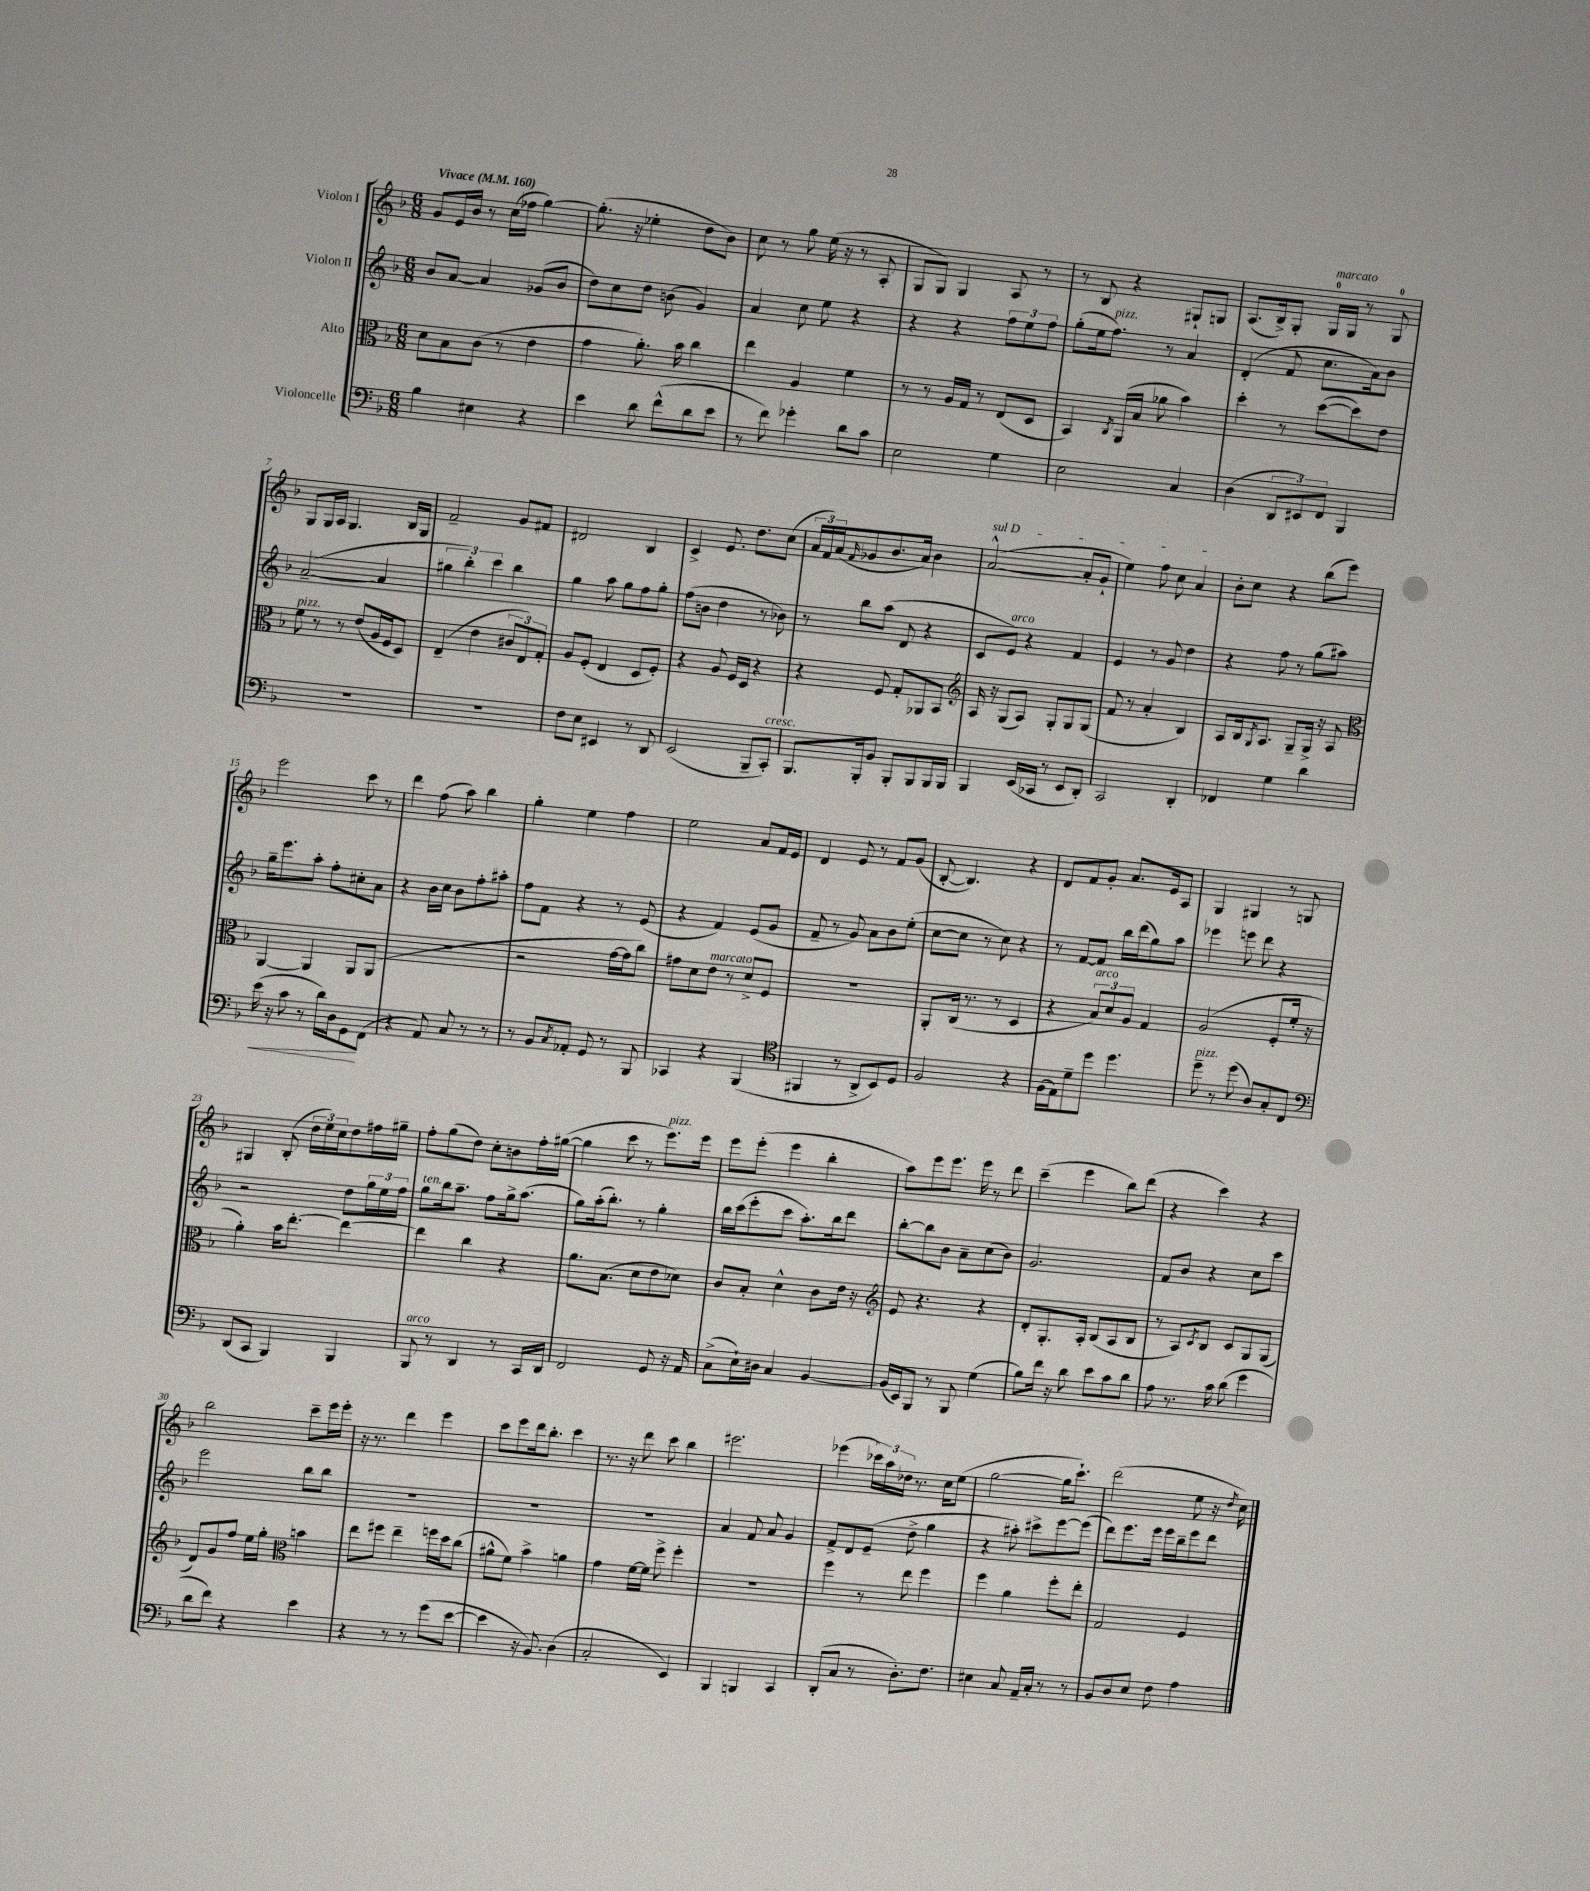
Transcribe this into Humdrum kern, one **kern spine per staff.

**kern	**kern	**kern	**kern
*staff4	*staff3	*staff2	*staff1
*clefF4	*clefC3	*clefG2	*clefG2
*k[b-]	*k[b-]	*k[b-]	*k[b-]
*M6/8	*M6/8	*M6/8	*M6/8
*MM160	*MM160	*MM160	*MM160
4B-\	8d\L	8b-/L	8g/L
.	8B-\	[8a/J	16e/L
.	.	.	16b-/JJ
4E#\	(8c\J	4a/]	8r
.	8r	.	(16cc\LL
.	.	.	16ff-\JJ
4r	4e\	(8g-/L	[4gg\)
.	.	8b-/J	.
=	=	=	=
4e\	4g\	8dd\L)	(8.gg'\]
.	.	8cc\	.
.	.	.	16r
8d\	8.a'\)	8dd\J	4ee-'\
(8f^^\L	.	(8b\	.
.	16b-\	.	.
8d\	4cc\	4g/)	8dd\L
8e\J	.	.	8b-\J)
=	=	=	=
8r	4ee\	4a/	8cc\
8f\)	.	.	8r
4g-'\	4A/	8cc\	8gg\
.	.	8ee\	(16ee\
.	.	.	16r
8d\L	4f\	4r	8r
8c\J	.	.	8A'/
=	=	=	=
2E\	8r	4r	8G/L
.	8r	.	8G/J)
.	16A/LL	4r	4G/
.	16G/JJ	.	.
.	8r	.	.
4G\	(8E/L	12ff\L	8A/
.	.	12ee\	.
.	8D/J	.	8r
.	.	12ff\J	.
=	=	=	=
2E\	4BB-/)	(8gg'\L	8r
.	.	16ee\k	8B-/
.	.	8.ff\J)	.
.	8qC/	.	.
.	(16AA/LL	.	4r
.	16B-/JJ	.	.
.	8a-\	8r	.
4C/	4b-\)	4a/	8G#`/L
.	.	.	8G/J
=	=	=	=
(4D\	4dd'\	(4d'/	(8.A/L
.	.	.	16B-^/k)
12DD/L	8r	8f/	8G'/J
12EE#/)	.	.	.
.	([8dd\L	8.cc\L	16G/LL
12FF/J	.	.	.
.	.	.	16G/JJ
4BBB-/	8dd\])	.	8r
.	.	16a\k)	.
.	8e\J	8b-\J	8G/
=	=	=	=
2.r	8f\	([2a~/	8G/L
.	8r	.	16G/L
.	.	.	16A/JJ
.	8r	.	4.G/
.	(8e/L	.	.
.	16A/L	4a/]	.
.	16F/J	.	.
.	8D/J)	.	16B-/LL
.	.	.	16G/JJ
=	=	=	=
2.r	(4E~/	6gg#\	2f~/
.	.	6bb-'\)	.
.	4e\	.	.
.	.	6ccc\	.
.	12c#/L	4bb-\	8g/L
.	12E/)	.	.
.	.	.	8f#/J
.	12G'/J	.	.
=	=	=	=
8F\L	8A/L	4gg\	2d#/
8E\J	(8F'/J	.	.
4EE#/	4E/	8aa\	.
.	.	8gg\L	.
8r	8D/L	8ff\	4B-/
8DD/	8F'/J)	8gg'\J	.
=	=	=	=
(2EE/	4r	(8ff\L	4c^/
.	.	8b\J	.
.	8A/	4dd\	8.e/
.	16F/LL	.	.
.	16D/JJ	.	8.dd\L
8BBB-~/L	4r	8r	.
8CC'/J)	.	8b-\)	(8cc\J
=	=	=	=
8.BBB-/L	4r	8r	24a/LL
.	.	.	24f/)
.	.	.	(24a/J
.	.	.	16qqf/
.	.	8bb-\L	8g-/
16BBB-'/k	.	.	.
8BB-/J	8F/	(8aa\J	8.b-/
8BBB-'/L	8G'/L	8d/	.
.	.	.	16a/Jk)
8BBB-/	8AA-/	4r	4b-\
16BBB-/L	8BB-/J	.	.
16BBB-/JJ	.	.	.
=	=	=	=
*	*clefG2	*	*
4BBB-/	16A/	8c/L	([2a^^/
.	16r	.	.
.	(8G/L	8e/J)	.
(16EE/LL	8A/J)	4r	.
16CC-/JJ	.	.	.
8r	8G'/L	.	.
8EE/L	8G/	4f/	8a'/]L
8DD'/J)	(8G/J	.	8g`/J
=	=	=	=
2CC/	8f/	4e/	4ee\)
.	8r	.	.
.	4a'/	8r	8ff\
.	.	8g/	8cc\
4DD'/	4B-/)	4dd\	4a/
=	=	=	=
4FF-/	8A/L	4r	8b-'\L
.	16B-/k	.	8cc\J
.	8qG/	.	.
.	8.A/J	.	.
4G\	.	8ff\	4r
.	8G~/L	8r	.
4d\	16G^/Jk	(8gg\L	(8bb-\L
.	16r	.	.
.	8A/	8aa#\J)	8eee\J)
=	=	=	=
*	*clefC3	*	*
(16e\	[4AA/	16gg~\LK	2eee\
16r	.	8.eee\	.
8c\	.	.	.
8r	4AA/]	8aa'\J	.
16d\LL)	.	8ff'\L	.
16D\J	.	.	.
8GG\	8AA/L	8cc#'\	8ccc\
(8FF\J	(8AA/J	8a\J	8r
=	=	=	=
4r	2.r	4r	4ddd\
8AA/)	.	16b-\LL	(8ff\
.	.	16cc\JJ	.
8C/	.	8b-\L	8aa\)
8r	.	8ff'\	4bb-\
8r	.	8aa#'\J	.
=	=	=	=
8r	2r	8ff\L	4gg'\
8BB-/L	.	8f\J	.
8qC/	.	.	.
8AA-'/J	.	4r	4ee\
8GG/	.	.	.
8r	[16g\LL	8r	4ff\
.	16g\]J	.	.
8BBB-/	8cc\J)	(8e/	.
=	=	=	=
4CC-/	8g#\L	4r	2ee\
.	8d\	.	.
4r	8e\J	4f/)	.
.	8r	.	.
(4BBB-/	8d^/L	(8e/L	8a/L
.	8F/J	8g/J	16f/L
.	.	.	16e/JJ
=	=	=	=
*clefC4	*	*	*
4FF#/	2.r	8f~/	4d/
.	.	8r	.
8r	.	8g/)	8e/
8AA^/L	.	8a\L	8r
8BB-/)	.	8b-\	8f/L
8D/J	.	(8ee'\J	(8g/J
=	=	=	=
2F/	8AA'/L	[8cc\L	[8B-'/
.	(16C/Jk	8cc\]J	4.B-/])
.	8.r	.	.
.	.	8r	.
.	8r	8cc\)	.
4r	4D/	4r	4r
=	=	=	=
(16F\LL	4r	8r	8d/L
16E\J)	.	.	.
8d~\	.	[8f/L	8f/
8dd\J	12B-/L)	8f/]J	8g'/J
.	12d/	.	.
4.dd\	.	16bb-\LL	8.a/L
.	12A/J	.	.
.	.	(16ddd\J	.
.	4G/	8gg\)	.
.	.	.	16e/k
.	.	8aa\J	8A/J
=	=	=	=
8dd~\	(2A/	4eee-\	4G/
8r	.	.	.
(8dd\	.	8eee\	4G#/
8A/L)	.	8ddd\	.
8G'/	8F'/L	4r	8r
8C/J	16f'/Jk	.	8G/
.	16r	.	.
=	=	=	=
*clefF4	*	*	*
(8DD/L	4a'\)	2r	4G#/
8CC/J	.	.	.
4BBB-/)	16b-\LK	.	(8B-'/
.	[8.ee'\J	.	.
.	.	.	24dd\LL
.	.	.	24ee\)
.	.	.	24cc\J
4BBB-/	4ee\_	8dd\L	8dd\
.	.	24gg\L	16ff#\L
.	.	24ee\	.
.	.	.	16gg#~\JJ
.	.	24ff\JJ	.
=	=	=	=
8BBB-/	4ee\]	8gg\L	8ff'\L
8r	.	16bb-\k	(8gg\
.	.	8.aa~\J	.
4DD/	4cc\	.	8dd\J)
.	.	8ff\L	8cc'\L
8r	4r	16gg^\k	8b\
.	.	(8.aa\J	.
16CC/LL	.	.	16ff'\L
16DD/JJ	.	.	([16gg#\JJ
=	=	=	=
2FF/	8.a\L	8gg\L)	4gg#\]
.	.	(16aa'\k	.
.	(8.B-\J	8.bb-'\J)	.
.	.	.	8ccc\
.	8d\L	8r	8r
8GG/	8e\	4gg'\	8.eee\L)
16r	8d-\J)	.	.
16AA/	.	.	16eee\Jk
=	=	=	=
(8C^\L	8c/L	16bb-\LL	8eee\L
.	.	(16ccc\J	.
16E`\L)	8B-'/J	8eee'\	(8eee'\J
16D#\JJ	.	.	.
4C/	4d^^\	8ccc\J	4eee\
.	.	8.aa'\L)	.
[4BB-/	8c\L	.	4bb-'\
.	.	16bb-\k	.
.	16e\Jk	8ddd\J	.
.	16r	.	.
=	=	=	=
*	*clefG2	*	*
(16BB-/]LL	8e/	[8bb-'\L	8aa\L)
16EE/J)	.	.	.
8BBB-/J	4.r	8bb-\]	8eee\
8r	.	8b-\J	8.eee\J
8BBB-/	.	8a~\L	.
.	.	.	16eee\
(4G\	4r	(8cc\	8r
.	.	8b-\J)	8ddd\
=	=	=	=
8B-\L)	8d'/L	2.g/	(4ccc~\
16f\Jk	8.G'/	.	.
16r	.	.	.
8d\	.	.	4eee\
.	16A'/Jk	.	.
8e\L	(8B-/L	.	.
8c\	8A/	.	8bb-\L)
8d\J	8B-/J	.	(8ddd\J
=	=	=	=
8A\	8r	8f/L	4r
8.r	8A/L)	8b-/J	.
.	8qc/	.	.
.	8B-/J	4r	4ccc\)
16c\	.	.	.
(8d\	8c/L	.	.
4g\	8G/	8cc\L	4r
.	(8G/J	8ccc\J	.
=	=	=	=
8d\L	8d/L)	2eee\	2bb-\
8f\J)	8g/	.	.
4r	8ff/J	.	.
.	16ee\LL	.	.
.	16gg'\JJ	.	.
*	*clefC3	*	*
4e\	4b\	8bb-\L	8ccc~\L
.	.	8bb-\J	16eee\L
.	.	.	16eee'\JJ
=	=	=	=
4r	8ee\L	2.r	16r
.	.	.	8.r
.	8ff#\J	.	.
8r	4ee~\	.	4ddd\
8r	.	.	.
(8g\L	16ff\LL	.	4eee\
.	16dd\J	.	.
[8e\J	(8cc\J	.	.
=	=	=	=
4e\]	8a#^^\L	2.r	8ccc\L
.	8f\J)	.	8eee\
16r	4b-^\	.	16ddd\k
8.BB-/)	.	.	8.bb-'\J
(4D\	4a\	.	4ccc\
=	=	=	=
2C'/	4g\	2.r	8.r
.	.	.	16r
.	[16f\LL	.	8ddd\
.	16f\]JJ	.	.
.	8ff^\	.	8ccc\
4EE/)	4ff'\	.	4bb-\
=	=	=	=
4BBB-/	2.r	4a/	2.eee#\
4BBB/	.	8f/	.
.	.	8a/	.
4CC/	.	4g/	.
=	=	=	=
(8DD'/L	4ff\	8f^/L	(4eee-\
8C/J	.	8d/	.
8r	8r	(8e~/J	24ccc-\LL)
.	.	.	24aa\
.	.	.	24dd-\JJ
8.D'\L)	8ee\	8dd^\	8.r
.	4ff\	4gg\	.
8.F\J	.	.	16cc\LK
.	.	.	(8ee\J
=	=	=	=
4E#\	4ff\	4r	[2gg\
8C/	4a\	8aa#'\)	.
16AA~/LL	.	8ccc#^\L	.
16C'/JJ	.	.	.
8r	8ff'\L	[8eee\	16gg\]LK
.	.	.	8.ccc`\J)
8r	8ee'\J	(8eee\]J	.
=	=	=	=
8BB-/L	2G/	8ddd\L)	(2ddd\
8D/	.	8.eee\	.
8E/J	.	.	.
.	.	16eee\Jk	.
8F\	.	16eee\LL	.
.	.	16bb-~\J	.
4A\	4F/	8eee\	8ee\
.	.	8ddd\J	16r
.	.	.	8qdd/
.	.	.	16cc\)
==	==	==	==
*-	*-	*-	*-
